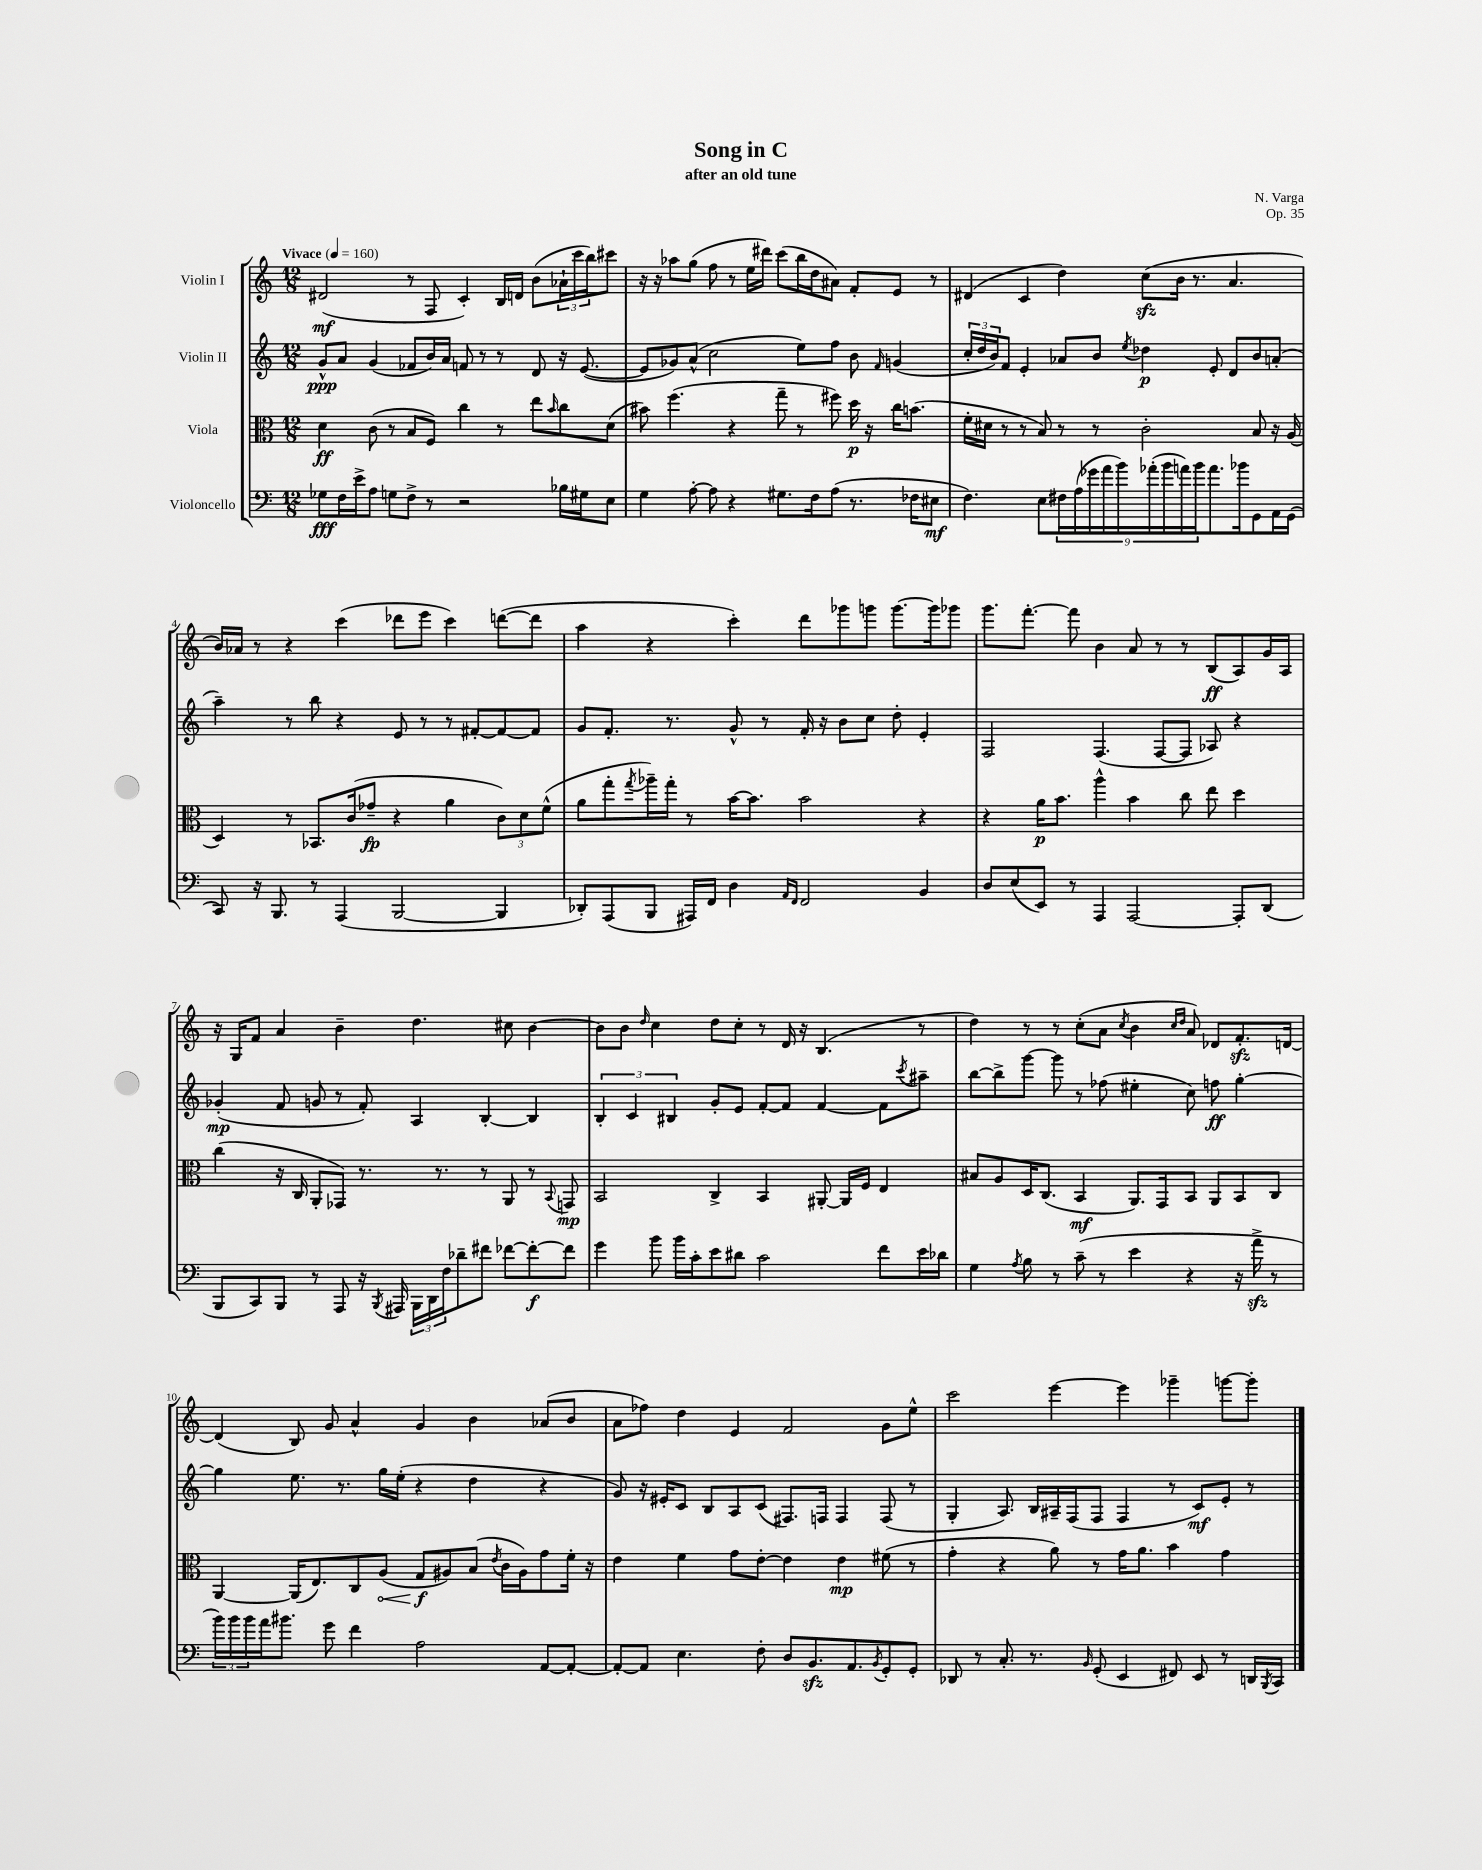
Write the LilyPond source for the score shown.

\header { title = "Song in C" composer = "N. Varga" subtitle = "after an old tune" opus = "Op. 35" }
<<
\new StaffGroup <<
\new Staff = "s0" \with { instrumentName = "Violin I" } {
    \clef treble \key c \major \numericTimeSignature \time 12/8 \tempo "Vivace" 4 = 160
    dis'2\mf( r8 f8 c'4-.) b16 d'16 b'8( \tuplet 3/2 { aes'16-! c'''16 b''16) } cis'''8 |
    r16 r16 aes''8 g''8( f''8 r8 e''16 dis'''16) c'''8( b''16 d''16 ais'8) f'8-. e'8 r8 |
    dis'4( c'4 d''4) c''8\sfz( b'16 r8. a'4. |
    b'16) aes'16 r8 r4 c'''4( des'''8 e'''8 c'''4) d'''8~( d'''8 |
    a''4 r4 c'''4-.) d'''8 ges'''8 g'''8 g'''8.~ g'''16 ges'''8 |
    g'''8. f'''8.~-. f'''8 b'4 a'8 r8 r8 b8\ff( a8) g'16 a16 |
    r16 g16 f'8 a'4 b'4-- d''4. cis''8 b'4~ |
    b'8 b'8 \grace { d''16 } c''4 d''8 c''8-. r8 d'16 r16 b4.( r8 |
    d''4) r8 r8 c''8-.( a'8 \acciaccatura { c''8 } b'4 \grace { c''16 d''16 } a'8) des'8 f'8.-.\sfz d'16~ |
    d'4( b8) g'8 a'4-^ g'4 b'4 aes'8( b'8 |
    a'8 fes''8) d''4 e'4 f'2 g'8 e''8-^ |
    c'''2 e'''4~ e'''4 ges'''4-- g'''8~ g'''8-. \bar "|." |
}
\new Staff = "s1" \with { instrumentName = "Violin II" } {
    \clef treble \key c \major \numericTimeSignature \time 12/8
    g'8-^\ppp a'8 g'4( fes'8 b'16) a'16 f'8 r8 r8 d'8 r16 e'8.~( |
    e'8 ges'8) a'8-^( c''2 e''8) f''8 b'8 \grace { f'16 } g'4( |
    \tuplet 3/2 { c''16-. d''16 b'16) } f'8 e'4-. aes'8 b'8 \acciaccatura { e''8 } des''4\p e'8-. d'8 b'8 a'8-.( |
    a''4--) r8 b''8 r4 e'8 r8 r8 fis'8~-. fis'8~ fis'8 |
    g'8 f'8.-. r8. g'8-^ r8 f'16-. r16 b'8 c''8 d''8-. e'4-. |
    f2 f4.( f8~ f8 aes8) r4 |
    ges'4-.\mp( f'8 g'8 r8 f'8-.) a4 b4~-. b4 |
    \tuplet 3/2 { b4-. c'4 bis4 } g'8-. e'8 f'8~-. f'8 f'4~ f'8 \acciaccatura { c'''8 } ais''8-- |
    b''8~ b''8-> g'''8~ g'''8 r8 fes''8( eis''4-. c''8) f''8\ff g''4~-. |
    g''4 e''8. r8. g''16 e''16-.( r4 d''4 r4 |
    g'8) r16 eis'16-. c'8 b8 a8 c'8( fis8.) f16 f4 f8( r8 |
    g4-. a8.) b16 ais16-- f16( f8 f4 r8 c'8\mf) e'8-. r8 \bar "|." |
}
\new Staff = "s2" \with { instrumentName = "Viola" } {
    \clef alto \key c \major \numericTimeSignature \time 12/8
    d'4\ff c'8( r8 b8 f8) c''4 r8 e''8 \grace { b'16 } c''8 d'8( |
    bis'8) f''4.( r4 g''8-- r8 fis''8) d''16\p r16 c''16 b'8.( |
    f'16-. dis'16 r8 r8 b8) r8 r8 c'2-. b8 r16 a16( |
    d4) r8 bes,8. c'16( ges'8--\fp r4 a'4 \tuplet 3/2 { c'8) d'8 f'8-^( } |
    a'8 g''8-. \acciaccatura { g''8 } aes''16--) g''16-. r8 b'16~ b'8. b'2 r4 |
    r4 a'16\p b'8. a''4-^ b'4 c''8 e''8 d''4 |
    c''4( r16 c16 a,8-. ges,8) r8. r8. r8 a,8 r8 \appoggiatura { b,8 } g,8\mp |
    b,2 c4-> b,4 ais,8~-. ais,16 f16 e4 |
    bis8 a8 d16 c8.( b,4\mf a,8.) g,16 b,8 a,8 b,8 c8 |
    a,4~ a,16( e8.) c8 \once \override Hairpin.circled-tip = ##t a8\<( g8\f\! ais8) b8( \acciaccatura { e'8 } c'16 ais16) g'8 f'16-. r16 |
    e'4 f'4 g'8 e'8~-. e'4 e'4\mp fis'8( r8 |
    g'4-. r4 a'8) r8 g'16 a'8. b'4 g'4 \bar "|." |
}
\new Staff = "s3" \with { instrumentName = "Violoncello" } {
    \clef bass \key c \major \numericTimeSignature \time 12/8
    ges8\fff f16 e'16-> a8 g8 f8-> r8 r2 bes16 gis16 e8 |
    g4 a8~-. a8 r4 gis8. f16 a8( r8. fes16 eis8\mf |
    f4.) e8 \tuplet 9/8 { fis16 a16( ges'16 a'16 b'16) aes'16-.( b'16 a'16) b'16 } a'8. bes'16 g,8 a,16 g,16( |
    c,8) r16 b,,8. r8 a,,4( b,,2~ b,,4 |
    des,8-.) a,,8( b,,8 ais,,16) f,16 d4 \grace { a,16 f,16 } f,2 b,4 |
    d8 e8( e,8) r8 a,,4 a,,2~ a,,8-. d,8( |
    b,,8 c,8) b,,8 r8 a,,8 r16 \acciaccatura { b,,8 } ais,,16 \tuplet 3/2 { b,,16 d,16 f16 } des'8-- fis'8 fes'8~ fes'8~-.\f fes'8 |
    g'4 b'8 b'16 c'16-. e'8 dis'8 c'2 f'8 e'16 des'16 |
    g4 \acciaccatura { a8 } b8 r8 c'8--( r8 e'4 r4 r16 a'16->\sfz r8 |
    \tuplet 3/2 { b'16) b'16 b'16 } a'16 bis'8. g'8 f'4 a2 a,8~ a,8~-. |
    a,8~-. a,8 e4. f8-. d8 b,8.\sfz a,8. \acciaccatura { b,8 } g,8-. g,8-. |
    des,8 r8 c8.-. r8. \grace { b,16 } g,8-.( e,4 fis,8) e,8 r8 d,16 \acciaccatura { b,,8 } c,16 \bar "|." |
}
>>
>>
